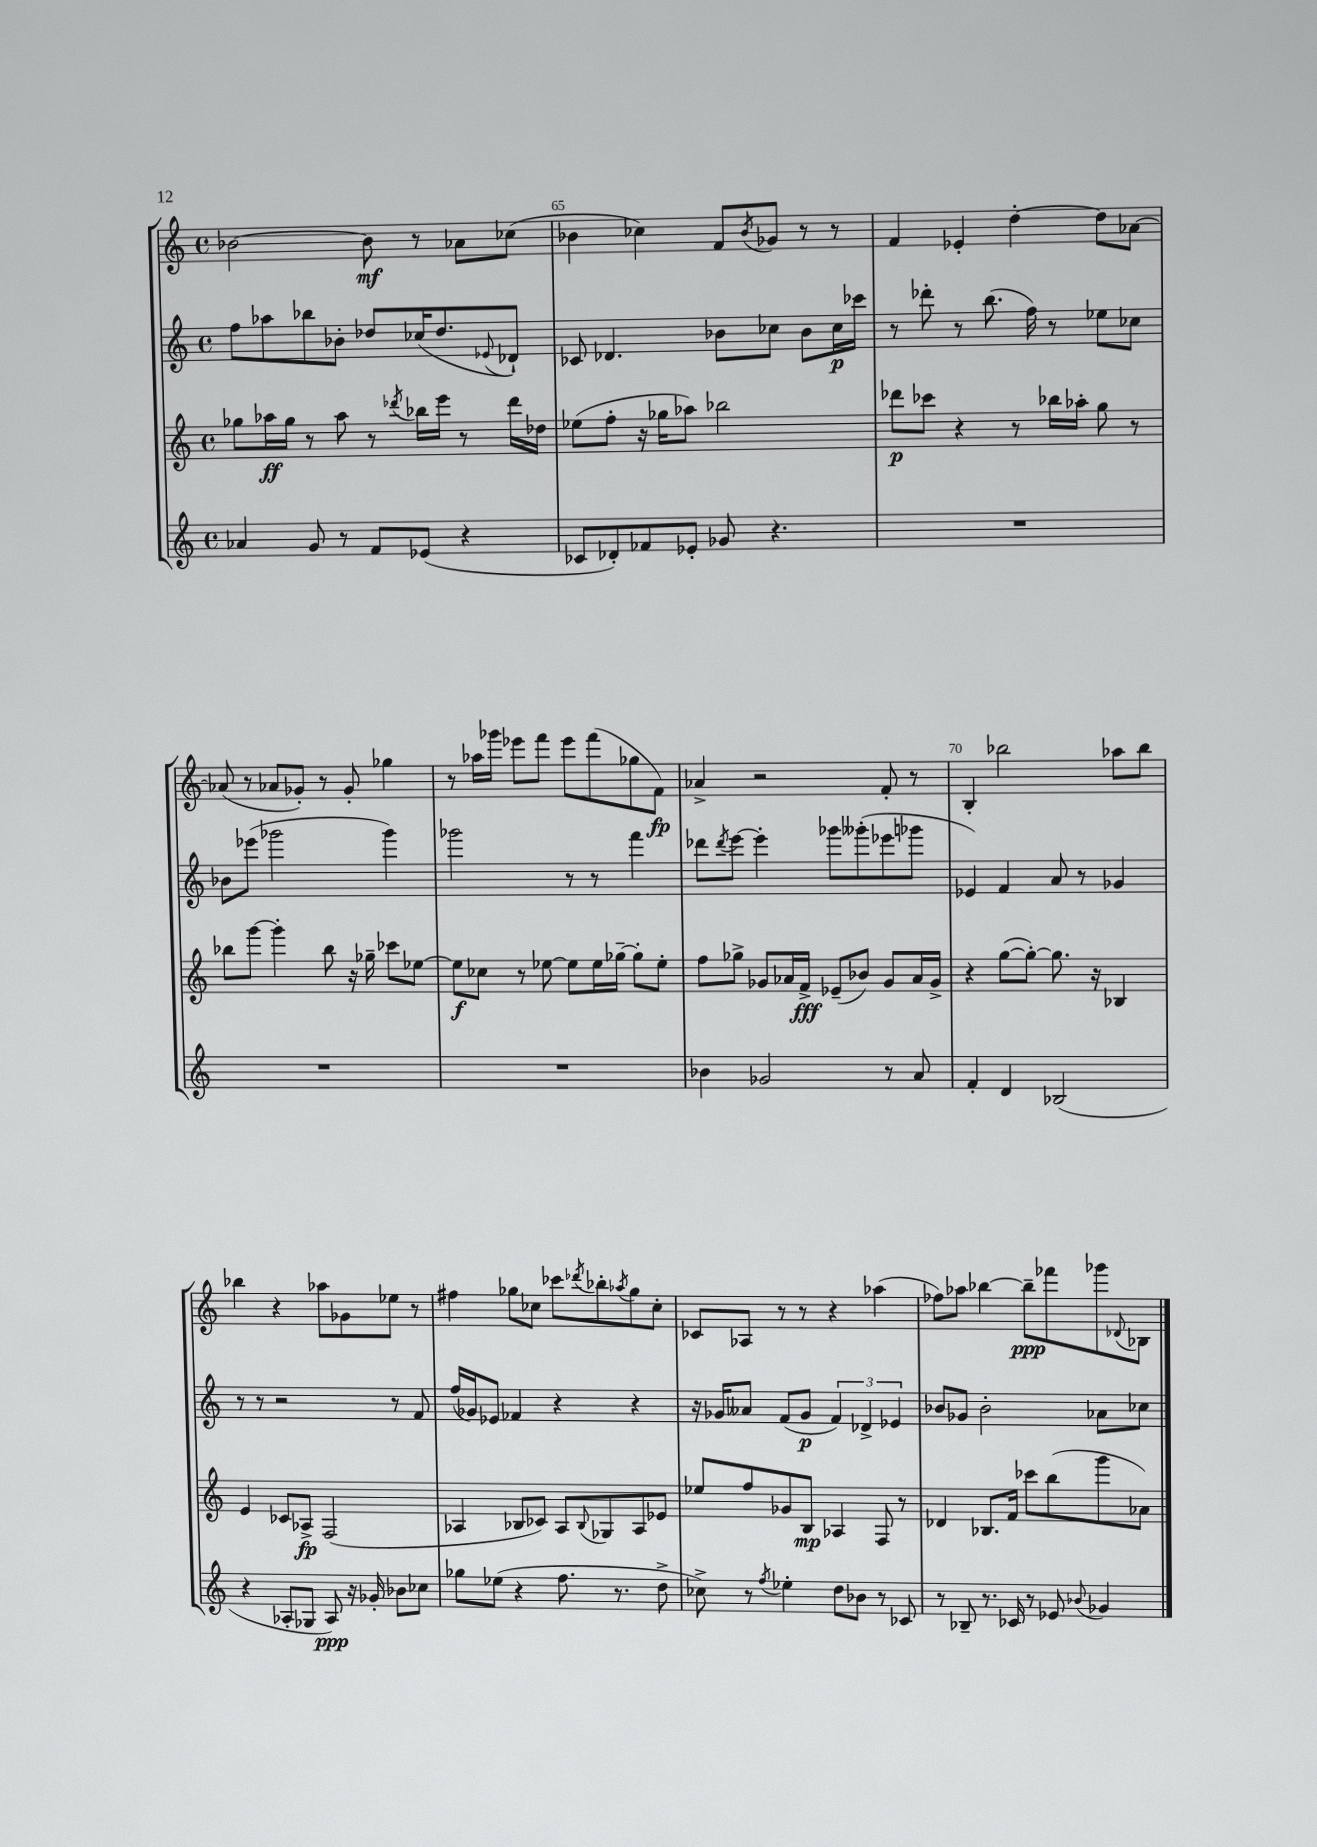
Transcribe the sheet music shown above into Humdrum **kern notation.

**kern	**kern	**kern	**kern
*staff4	*staff3	*staff2	*staff1
*clefG2	*clefG2	*clefG2	*clefG2
*k[]	*k[]	*k[]	*k[]
*M4/4	*M4/4	*M4/4	*M4/4
*met(c)	*met(c)	*met(c)	*met(c)
4a-	8gg-	8ff	[2b-
.	16aa-	8aa-	.
.	16gg-	.	.
8g	8r	8bb-	.
8r	8aa-	8b-'	.
8f	8r	8dd-	8b-]
.	8qddd-	.	.
(8e-	16bb-	(16cc-	8r
.	16eee	8.dd-	.
4r	8r	.	8a-
.	.	8qqe-	.
.	16ddd-	8d-`)	(8cc-
.	16dd-	.	.
=	=	=	=
8c-	(8ee-	8c-	4b-
8d-')	8ff'	4.d-	.
8f-	16r	.	4cc-)
.	16gg-	.	.
8e-'	8aa-)	.	.
8g-	2bb-	8b-	8f
.	.	.	8qb-
4.r	.	8cc-	8g-
.	.	8b-	8r
.	.	16cc-	8r
.	.	16ccc-	.
=	=	=	=
1r	8ddd-	8r	4f
.	8ccc-	8ddd-'	.
.	4r	8r	4e-'
.	.	(8.bb	.
.	8r	.	[4dd'
.	.	16ff)	.
.	16bb-	8r	.
.	16aa-'	.	.
.	8gg	8ee-	8dd]
.	8r	8cc-	[8a-
=	=	=	=
1r	8bb-	8b-	(8a-]
.	[8ggg	(8eee-	8r
.	4ggg']	2ggg-	8a-
.	.	.	8g-')
.	8bb-	.	8r
.	16r	.	8g-'
.	16gg-~	.	.
.	8ccc-	4ggg-)	4gg-
.	[8ee-	.	.
=	=	=	=
1r	8ee-]	2ggg-	8r
.	8cc-	.	16aa-
.	.	.	16ggg-
.	8r	.	8eee-
.	[8ee-	.	8fff
.	8ee-]	8r	8eee-
.	16ee-	8r	(8fff
.	[16gg-~	.	.
.	8gg-']	4fff	8gg-
.	8ee-'	.	8f)
=	=	=	=
4b-	8ff	8ddd-	4a-^
.	.	8qddd-	.
.	8gg-^	[8eee	.
2g-	8g-	4eee']	2r
.	16a-	.	.
.	16f^	.	.
.	(8e-~	8ggg-	.
.	8b-)	(8ggg--'	.
8r	8g-	8eee-	8f'
8a	16a-	8ggg-	8r
.	16g-^	.	.
=	=	=	=
4f'	4r	4e-)	4B'
4d	([8gg	4f	2bb-
.	8gg'_)	.	.
(2B-	8.gg]	8a	.
.	.	8r	.
.	16r	.	.
.	4B-	4g-	8aa-
.	.	.	8bb-
=	=	=	=
4r	4e	8r	4bb-
.	.	8r	.
8A-'	8c-	2r	4r
8G-	8A-^	.	.
8A-)	(2F	.	8aa-
16r	.	.	8g-
16g-'	.	.	.
8b-	.	8r	8ee-
8cc-	.	8f	8r
=	=	=	=
8gg-	4A-	(16ff	4ff#
.	.	16g-)	.
(8ee-	.	8e-	.
4r	8B-	4f-	8gg-
.	8c-)	.	8cc-
8.ff	8A-	4r	8ccc-
.	8qqB-	.	8qddd-
.	8G-	.	8bb-'
8.r	.	.	.
.	.	.	8qaa-
.	8A-	4r	8gg-
8dd^	8e-	.	8cc-'
=	=	=	=
8cc-^)	8ee-	16r	8c-
.	.	16g-	.
8r	8ff	8a--	8A-
8qff	.	.	.
4ee-'	8g-	(8f	8r
.	8B	8g-	8r
8dd	4A-	6f)	4r
8b-	.	.	.
.	.	6d-^	.
8r	8F	.	(4aa-
.	.	6e-	.
8c-	8r	.	.
=	=	=	=
8r	4d-	8b-	8ff-)
8B-~	.	8g-	8aa-
8.r	8.B-	2b-'	[4bb-
16c-	16f	.	.
8r	8ccc-	.	8bb-~]
8e-	(8bb	.	8fff-
8qqb-	.	.	.
4g-	8ggg	8a-	8ggg-
.	.	.	8qqd-
.	8a-)	8cc-	8B-
==	==	==	==
*-	*-	*-	*-
